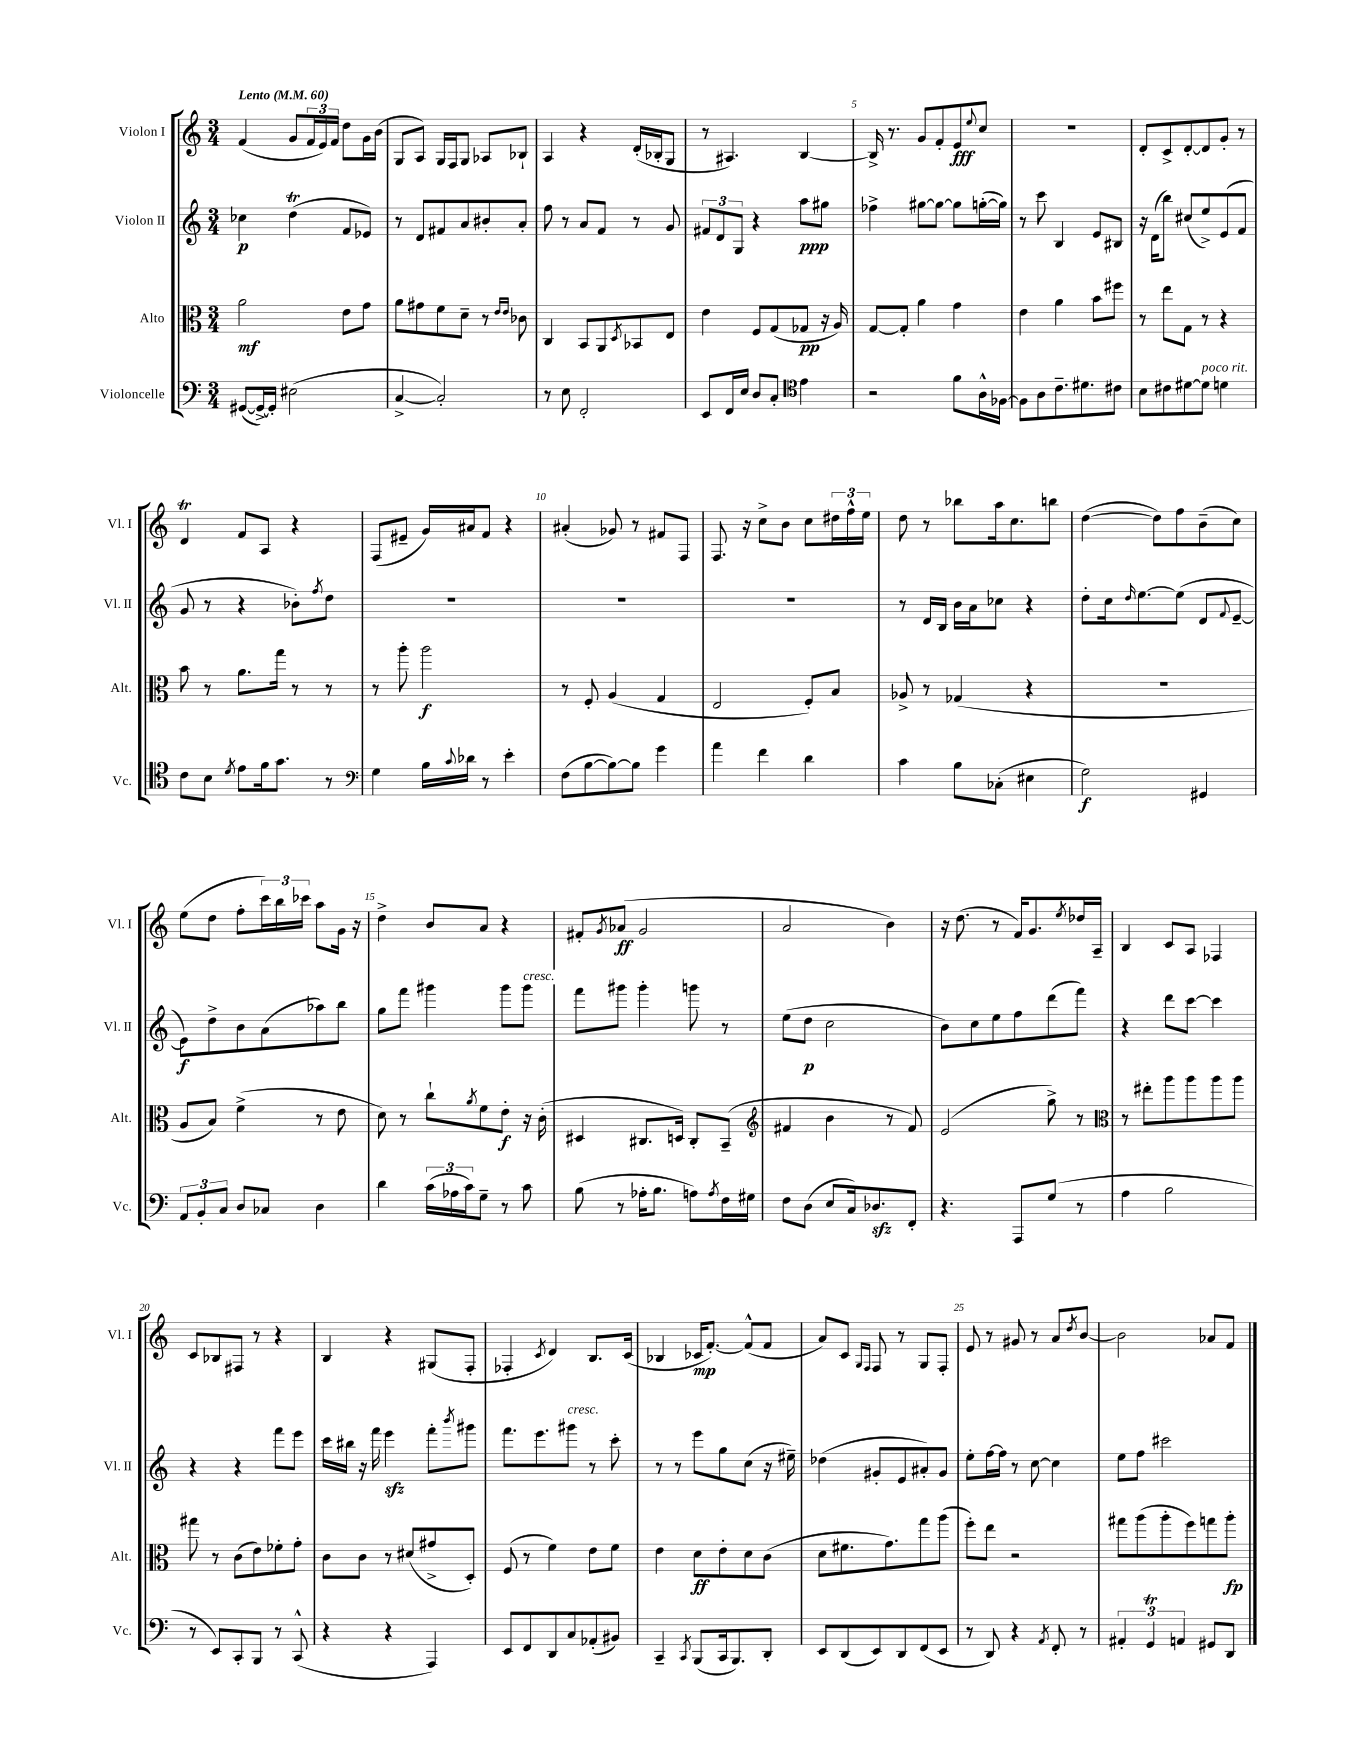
<<
\new StaffGroup <<
\new Staff = "s0" \with { instrumentName = "Violon I" shortInstrumentName = "Vl. I" } {
    \clef treble \key c \major \numericTimeSignature \time 3/4 \tempo "Lento" 4 = 60
    f'4( g'8 \tuplet 3/2 { f'16 e'16) f'16 } d''8 g'16 b'16( |
    g8 a8) g16 f16 g8 aes8 bes8-! |
    a4 r4 d'16-.( bes16-. g8 |
    r8 ais4.) b4~ |
    b16-> r8. g'8 f'8-. e'8\fff \appoggiatura { e''8 } c''8 |
    R2. |
    d'8-. c'8-> d'8~-. d'8 g'8-. r8 |
    d'4\trill f'8 a8 r4 |
    f8( eis'8-- g'16) ais'16 f'8 r4 |
    ais'4-.( ges'8) r8 fis'8 f8 |
    f8. r16 c''8-> b'8 c''8 \tuplet 3/2 { dis''16 f''16-^ e''16 } |
    d''8 r8 bes''8 a''16 c''8. b''8 |
    d''4~( d''8) f''8 b'8--( c''8) |
    e''8( d''8 f''8-. \tuplet 3/2 { c'''16) b''16 ces'''16 } a''8 g'16 r16 |
    d''4-> b'8 a'8 r4 |
    fis'8-. \acciaccatura { g'8 } aes'8\ff( g'2 |
    a'2 b'4) |
    r16 d''8.( r8 f'16) g'8. \acciaccatura { e''8 } des''16 a16-- |
    b4 c'8 a8 fes4 |
    c'8 bes8 fis8 r8 r4 |
    b4 r4 gis8( f8-. |
    fes4-. \acciaccatura { c'8 } d'4) b8. c'16( |
    bes4 ces'16\mp f'8.~-.) f'8-^( f'8 |
    a'8) c'8 \grace { g16 f16 } f8 r8 g8 f8-. |
    e'8 r8 gis'8 r8 a'8 \acciaccatura { d''8 } b'8~ |
    b'2 aes'8 f'8 \bar "|." |
}
\new Staff = "s1" \with { instrumentName = "Violon II" shortInstrumentName = "Vl. II" } {
    \clef treble \key c \major \numericTimeSignature \time 3/4
    ces''4\p d''4\trill( f'8 ees'8) |
    r8 d'8 fis'8 a'8 bis'8-. a'8-. |
    f''8 r8 a'8 f'8 r8 g'8 |
    \tuplet 3/2 { fis'8 d'8 g8 } r4 a''8\ppp gis''8 |
    fes''4-> gis''8~ gis''8~ gis''8 g''16~-.( g''16) |
    r8 c'''8 b4 e'8 bis8 |
    r16 d'16( b''8) cis''8( e''8->) e'8( f'8 |
    g'8 r8 r4 bes'8-.) \acciaccatura { f''8 } d''8 |
    R2. |
    R2. |
    R2. |
    r8 d'16 b16 b'16 a'16 ces''8 r4 |
    d''8-. c''16 \grace { d''16 } e''8.~ e''8( d'8 \appoggiatura { f'8 } e'8~-- |
    e'8\f) d''8-> b'8 a'8( aes''8) b''8 |
    g''8 f'''8 gis'''4 gis'''8 gis'''8^\markup { \italic "cresc." } |
    f'''8 gis'''8 gis'''4-. g'''8 r8 |
    e''8( d''8\p c''2 |
    b'8) c''8 e''8 f''8 d'''8( f'''8) |
    r4 d'''8 c'''8~ c'''4 |
    r4 r4 f'''8 e'''8 |
    c'''16 bis''16 r16 f'''16 e'''4\sfz f'''8-. \acciaccatura { b'''8 } gis'''8 |
    f'''8. e'''8. gis'''8^\markup { \italic "cresc." } r8 c'''8-. |
    r8 r8 e'''8 g''8 c''8( r16 eis''16--) |
    des''4( gis'8-. e'8 ais'8-.) gis'8 |
    e''8-. f''16~ f''16 r8 c''8~ c''4 |
    e''8 f''8 cis'''2 \bar "|." |
}
\new Staff = "s2" \with { instrumentName = "Alto" shortInstrumentName = "Alt." } {
    \clef alto \key c \major \numericTimeSignature \time 3/4
    a'2\mf e'8 g'8 |
    a'8 gis'8 f'8 d'8-- r8 \grace { e'16 e'16 } ces'8 |
    c4 b,8 a,8 \acciaccatura { d8 } bes,8 e8 |
    e'4 f8 g8( ges8\pp r16 a16) |
    g8~ g8-. a'4 g'4 |
    e'4 a'4 b'8 fis''8 |
    r8 e''8 g8 r8 r4 |
    b'8 r8 a'8. g''16 r8 r8 |
    r8 a''8-. a''2\f |
    r8 f8-. a4( g4 |
    e2 f8-.) b8 |
    aes8-> r8 ges4( r4 |
    R2. |
    a8 b8) f'4->( r8 e'8 |
    d'8) r8 c''8-! \acciaccatura { a'8 } f'8 e'8-.\f r16 c'16-.( |
    dis4 cis8. d16) cis8-. b,8--( |
    \clef treble fis'4 b'4 r8 fis'8) |
    e'2( g''8->) r8 |
    \clef alto r8 eis''8-. a''8 a''8 a''8 a''8 |
    gis''8 r8 c'8( e'8) fes'8-. g'8-. |
    c'8 c'8 r8 dis'8( gis'8-> d8-.) |
    f8( r8 f'4) e'8 f'8 |
    e'4 d'8\ff e'8-. d'8 c'8( |
    d'8 fis'8. g'8.) g''8 a''8( |
    f''8-.) e''8 r2 |
    gis''8 a''8( a''8-. f''8) g''8 a''8-.\fp \bar "|." |
}
\new Staff = "s3" \with { instrumentName = "Violoncelle" shortInstrumentName = "Vc." } {
    \clef bass \key c \major \numericTimeSignature \time 3/4
    gis,8~( gis,16~->) gis,16-. eis2( |
    c4~-> c2-.) |
    r8 e8 f,2-. |
    e,8 f,16 e16 d8 c8-. \clef tenor e'4 |
    r2 f'8 a16-^ fes16~ |
    fes8 a8 c'8.-- dis'8. cis'8 |
    b8 cis'8 dis'8~ dis'8^\markup { \italic "poco rit." } d'4 |
    c'8 b8 \acciaccatura { d'8 } e'8 f'16 g'8. r8 |
    \clef bass g4 b16 \appoggiatura { c'8 } des'16 r8 e'4-. |
    f8( b8~ b8~) b8 g'4 |
    a'4 f'4 d'4 |
    c'4 b8 ces8-.( eis4 |
    g2\f) gis,4 |
    \tuplet 3/2 { a,8 b,8-. c8 } d8 ces8 d4 |
    d'4 \tuplet 3/2 { c'16( aes16 c'16) } g8-- r8 c'8 |
    b8( r8 aes16-. b8. a8) \acciaccatura { a8 } f16 gis16 |
    f8 d8( e8 c16) des8.\sfz f,8-. |
    r4. a,,8 g8( r8 |
    a4 b2 |
    r8 e,8) c,8-. b,,8 r8 c,8-^( |
    r4 r4 a,,4) |
    e,8 f,8 d,8 c8 aes,8-.( bis,8) |
    c,4-- \acciaccatura { c,8 } b,,8( c,16 b,,8.) d,8-. |
    e,8 d,8( e,8) d,8 f,8( e,8 |
    r8 d,8) r4 \acciaccatura { a,8 } f,8-. r8 |
    \tuplet 3/2 { ais,4-. g,4\trill a,4 } gis,8 d,8 \bar "|." |
}
>>
>>
\layout { \context { \Score \override BarNumber.break-visibility = ##(#f #t #t) barNumberVisibility = #(every-nth-bar-number-visible 5) } }
